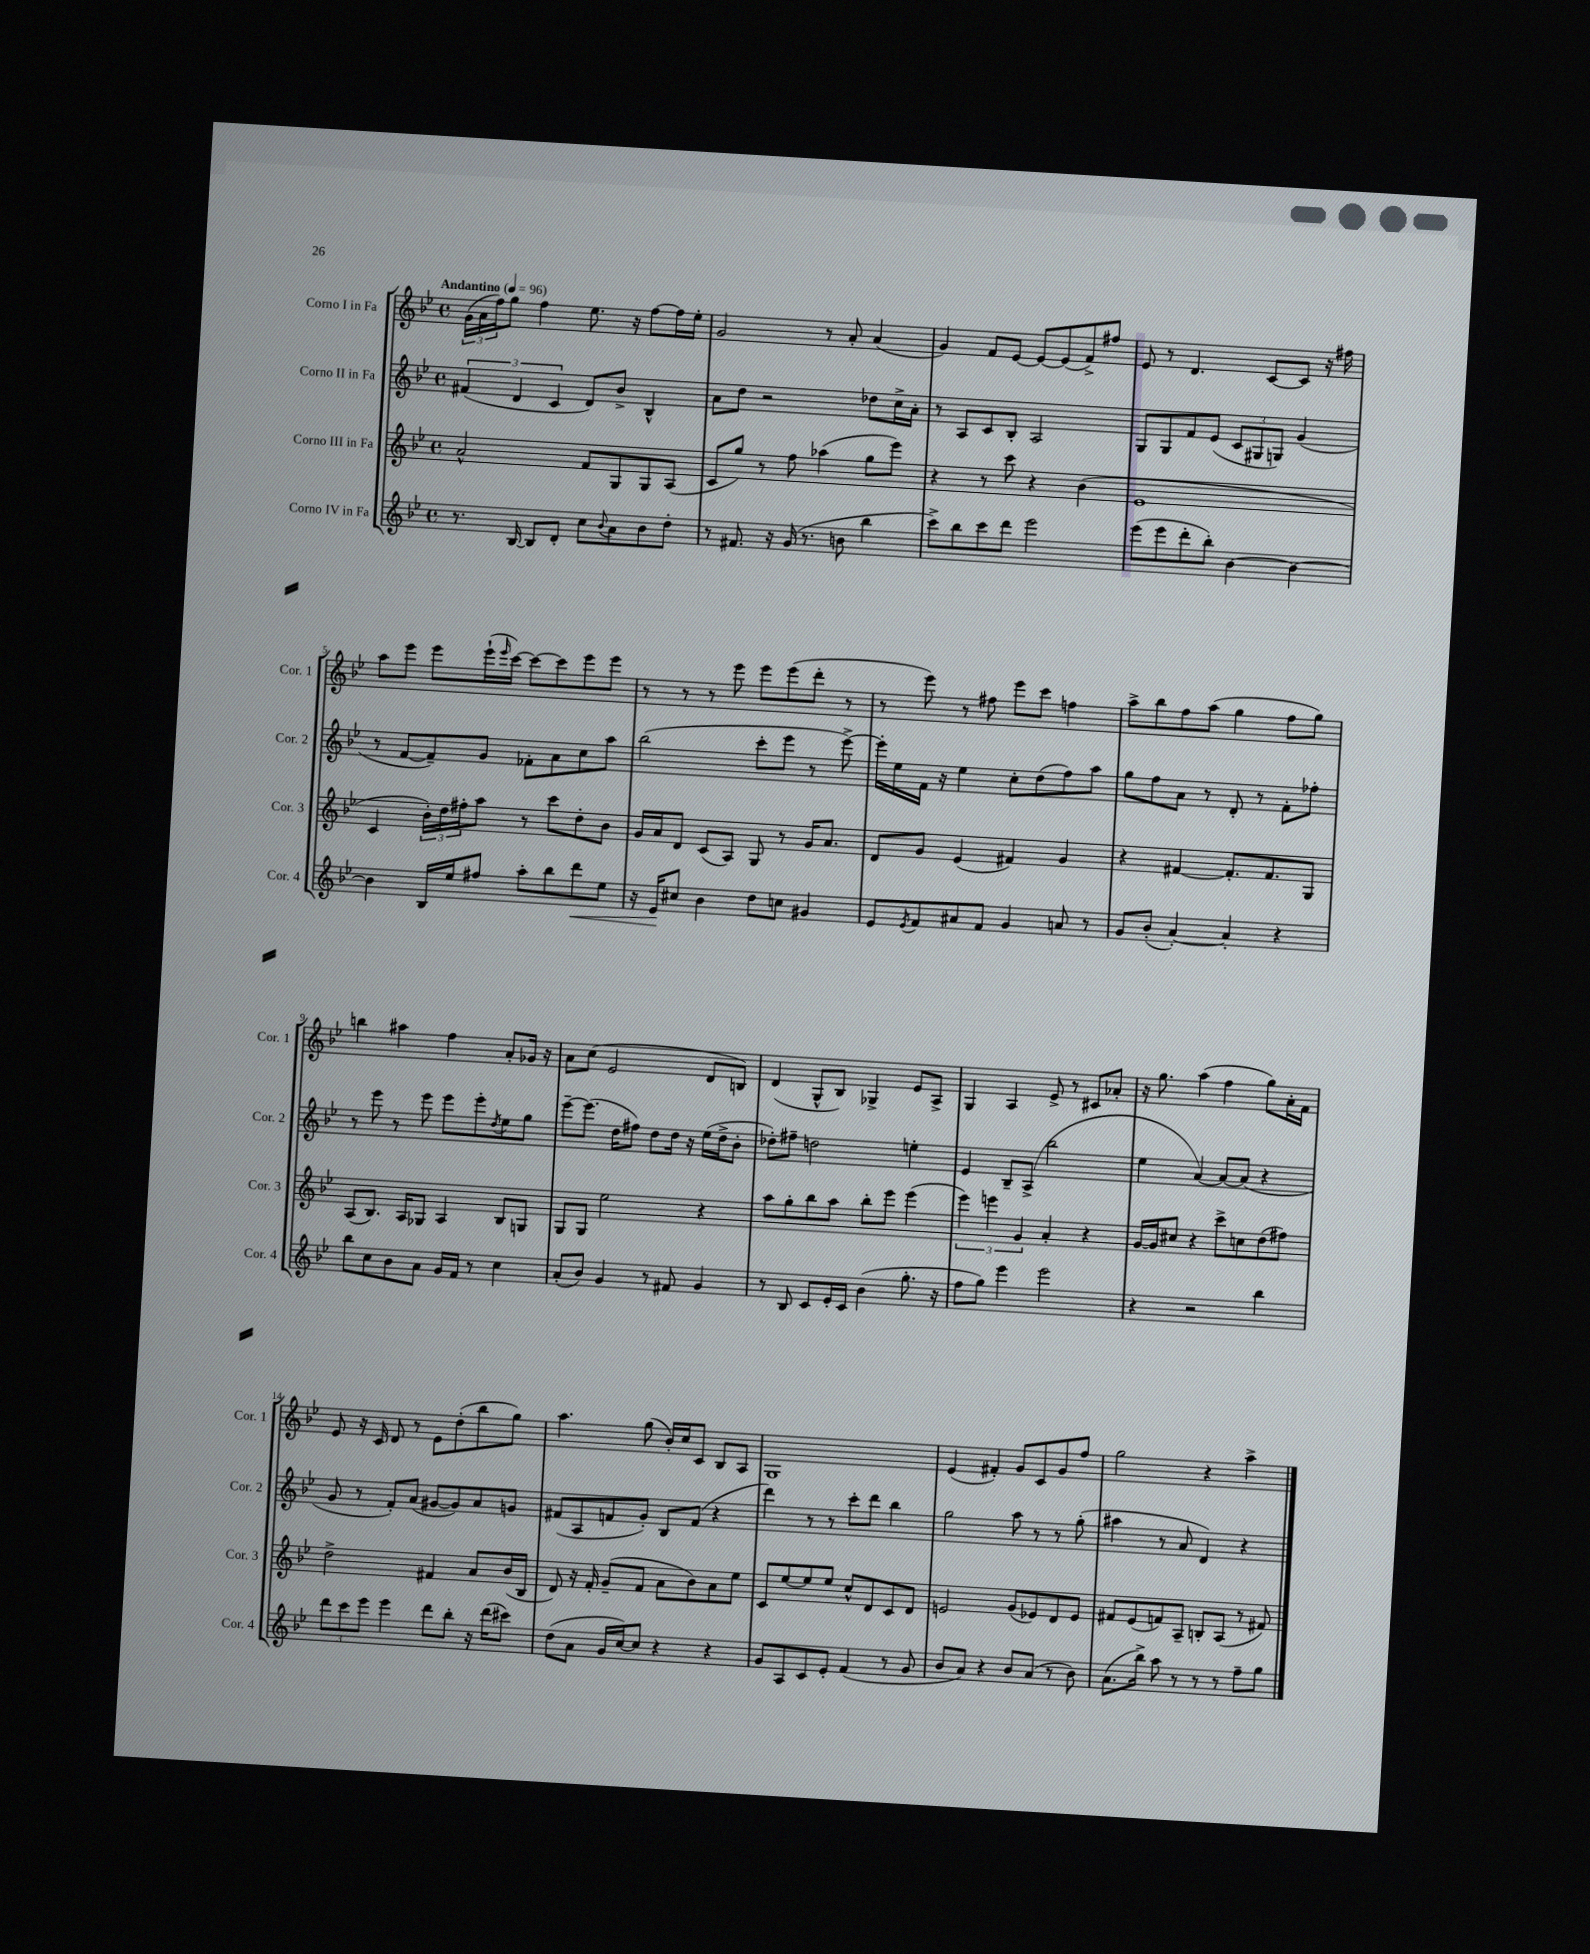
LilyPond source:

<<
\new StaffGroup <<
\new Staff = "s0" \with { instrumentName = "Corno I in Fa" shortInstrumentName = "Cor. 1" } {
    \clef treble \key bes \major \defaultTimeSignature \time 4/4 \tempo "Andantino" 4 = 96
    \tuplet 3/2 { g'16( a'16 f''16) } g''8 f''4 ees''8. r16 f''8~ f''16 ees''16-. |
    g'2 r8 a'8-. a'4( |
    g'4) f'8 ees'8~ ees'8~ ees'8( f'8->) fis''8 |
    ees'8 r8 d'4. c'8~ c'8 r16 fis''16 |
    a''8 ees'''8 ees'''8 ees'''16-!( \grace { ees'''16 } c'''16~) c'''8~ c'''8 ees'''8 ees'''8 |
    r8 r8 r8 ees'''8 ees'''8 ees'''8( d'''8-. r8 |
    r8 ees'''8) r8 fis''8 ees'''8 c'''8 f''4 |
    a''8-> bes''8 f''8 a''8( g''4 f''8 g''8) |
    b''4 ais''4 f''4 a'8-. ges'16 r16 |
    a'8 c''8( ees'2 d'8 b8) |
    d'4( g8-^ bes8) ges4-> ees'8 a8-> |
    g4 a4 ees'8-> r8 cis'8 aes'8-. |
    r16 g''8. a''4( f''4 g''8) a'16-. f'16 |
    ees'8 r16 c'16 d'8 r8 ees'8 d''8-.( bes''8 g''8) |
    a''4. g''8( bes'16-.) c''16 c'8 bes8 a8 |
    g1 |
    ees'4( fis'4-.) g'8 c'8 g'8 f''8 |
    g''2 r4 a''4-> \bar "|." |
}
\new Staff = "s1" \with { instrumentName = "Corno II in Fa" shortInstrumentName = "Cor. 2" } {
    \clef treble \key bes \major \defaultTimeSignature \time 4/4
    \tuplet 3/2 { fis'4( d'4 c'4 } d'8) bes'8-> bes4-^ |
    a'8 d''8 r2 des''8 c''16-> a'16-. |
    r8 a8 c'8 bes8-. a2 |
    g8 g8 f'8 ees'8( \tuplet 3/2 { c'8 gis8 g8) } g'4( |
    r8 f'8~ f'8--) g'8 fes'8-. a'8 c''8 a''8 |
    bes''2( c'''8-. ees'''8 r8 ees'''8~->) |
    ees'''16-. ees''16 f'16 r16 ees''4 c''8-. d''8( f''8) a''8 |
    g''8 f''8 a'8 r8 d'8-. r8 f'8-. fes''8-. |
    r8 ees'''8 r8 ees'''8 ees'''8 ees'''8-. \acciaccatura { d''8 } ees''8 g''8 |
    ees'''8~-- ees'''8.( d''16 fis''8) d''8 d''16 r16 ees''16( d''16-> bes'8-. |
    des''8-.) fis''8-- d''2 e''4-. |
    ees'4 bes8-- a8->( bes''2 |
    ees''4 a'4~) a'8~ a'8( r4 |
    g'8 r8 f'8-.) a'8( gis'8~ gis'8) a'8 g'8 |
    fis'8( a8 f'8 g'8-.) bes8 f'8( r4 |
    d'''4) r8 r8 c'''8-. d'''8 bes''4 |
    g''2 a''8 r8 r8 g''8-.( |
    ais''4 r8 a'8 d'4) r4 \bar "|." |
}
\new Staff = "s2" \with { instrumentName = "Corno III in Fa" shortInstrumentName = "Cor. 3" } {
    \clef treble \key bes \major \defaultTimeSignature \time 4/4
    a'2-^ f'8 g8 g8 a8( |
    c'8 g''8) r8 f''8 aes''4( g''8 ees'''8) |
    r4 r8 c'''8 r4 bes'4( |
    ees'1 |
    c'4 \tuplet 3/2 { bes'16-.) d''16 fis''16-. } a''8 r8 c'''8 d''8-. bes'8 |
    g'16 a'16 d'8 c'8( a8) g8 r8 g'16 a'8. |
    d'8 g'8 ees'4( fis'4) g'4 |
    r4 fis'4~ fis'8.-. fis'8. g8 |
    a8( bes8.) a16 ges8 a4 bes8 g8 |
    g8 g8 ees''2 r4 |
    a''8 g''8-. bes''8 a''8 bes''8-. ees'''8 ees'''4( |
    \tuplet 3/2 { ees'''4) e'''4 g'4 } a'4-. r4 |
    g'16~ g'16 cis''8 r4 c'''8-> c''8 d''8( fis''8) |
    d''2-> fis'4 a'8 bes'16( bes16 |
    d'8) r16 f'16-. g'8--( f'8 a'8 bes'8) a'8 ees''8 |
    c'8 ees''8~ ees''8 ees''8 c''8-^ d'8 c'8 d'8 |
    e'2 g'8( ees'8) d'8 ees'8 |
    fis'8 ees'8( f'8) a8-- b8-. a8( r8 fis'8) \bar "|." |
}
\new Staff = "s3" \with { instrumentName = "Corno IV in Fa" shortInstrumentName = "Cor. 4" } {
    \clef treble \key bes \major \defaultTimeSignature \time 4/4
    r8. bes16~ bes8 d'8-. c''8 \appoggiatura { bes'8 } a'8 bes'8 d''8-. |
    r8 fis'8. r16 g'16( r8. b'8 bes''4 |
    c'''8->) bes''8 c'''8 d'''8 ees'''2 |
    ees'''8( ees'''8 d'''8-. bes''8-.) bes'4~ bes'4~ |
    bes'4 bes16 ees''16 fis''8 a''8-. bes''8 d'''8\< ees''8 |
    r16 ees'16\! cis''8 bes'4 d''8 c''8 gis'4 |
    ees'8 \acciaccatura { ees'8 } f'8 ais'8 f'8 g'4 a'8 r8 |
    g'8 bes'8-.( a'4~-.) a'4-. r4 |
    bes''8 c''8 bes'8 a'8 g'16 f'16 r8 c''4 |
    a'8-.( bes'8) g'4 r8 fis'8 g'4 |
    r8 bes8 c'8 ees'16-. c'16 bes'4( g''8.-. r16 |
    f''8 g''8) ees'''4 ees'''2 |
    r4 r2 bes''4 |
    \tuplet 3/2 { d'''8 c'''8 ees'''8 } ees'''4 d'''8 bes''8-. r16 d'''16( cis'''8) |
    d''8( a'8 g'16 c''16~) c''8 r4 r4 |
    g'8 a8 c'8 ees'8-. f'4( r8 g'8 |
    bes'8 a'8) r4 bes'8 a'8( r8 bes'8) |
    a'8.( bes''16->) a''8 r8 r8 r8 f''8-- g''8 \bar "|." |
}
>>
>>
